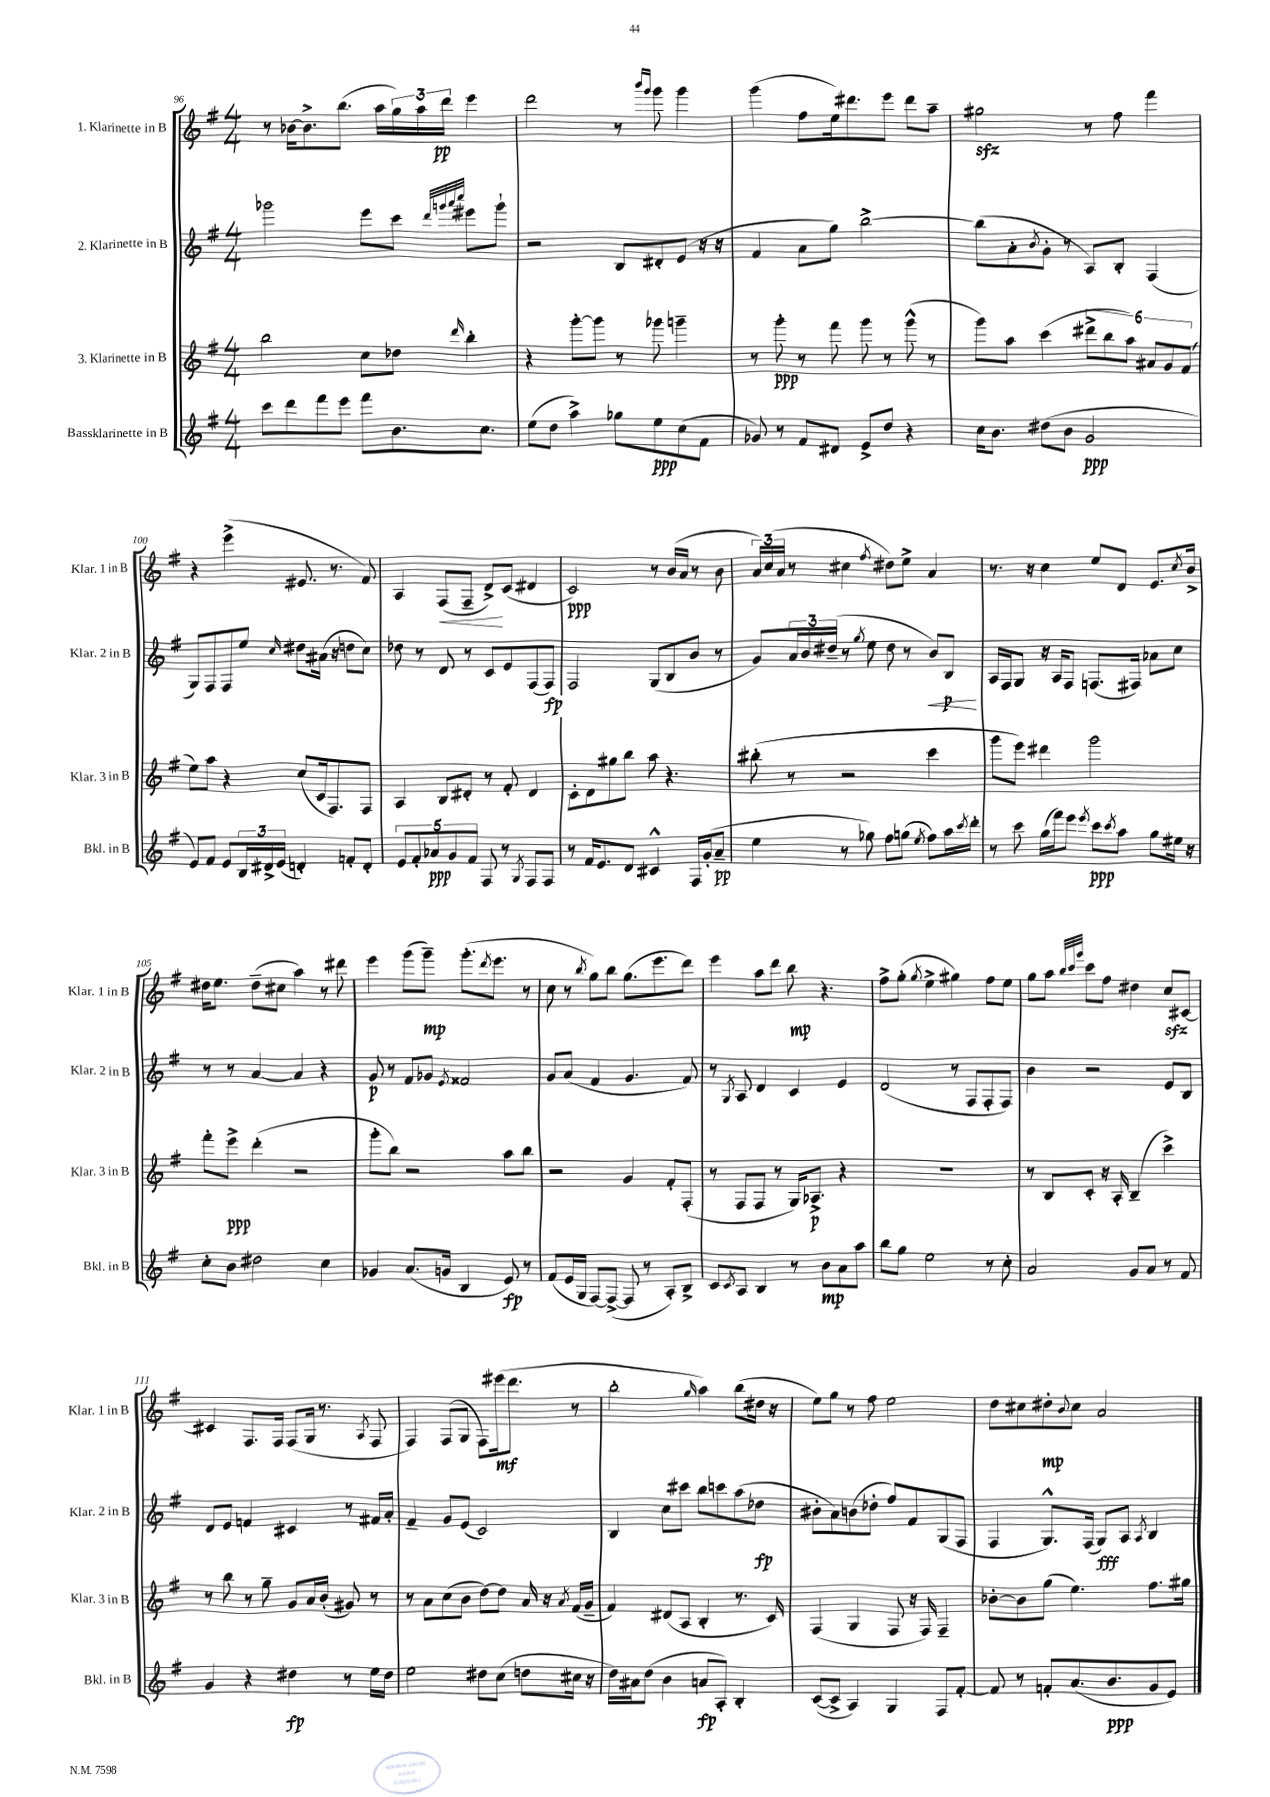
<<
\new StaffGroup <<
\new Staff = "s0" \with { instrumentName = "1. Klarinette in B" shortInstrumentName = "Klar. 1 in B" } {
    \clef treble \key g \major \numericTimeSignature \time 4/4
    r8 bes'16~ bes'8.-> b''8.( a''16 \tuplet 3/2 { g''16) a''16 d'''16\pp } e'''4 |
    d'''2 r8 \grace { b'''16 g'''16 } g'''8 g'''4 |
    g'''4( fis''8 e''16) dis'''8. e'''8 dis'''8 a''8-- |
    gis''2\sfz r8 fis''8 fis'''4 |
    r4 e'''4->( eis'8. r8. fis'8) |
    a4 fis8\<( fis8-- d'8->\!) c'8( dis'4 |
    c'2\ppp) r8 b'16( a'16 r8 b'8 |
    \tuplet 3/2 { a'16) c''16( a'16 } r8 cis''4 \acciaccatura { fis''8 } dis''8) e''8-> a'4 |
    r8. r16 c''4 e''8 d'8 e'8. \acciaccatura { c''8 } b'16-> |
    dis''16 e''8. dis''8--( cis''8 a''4) r8 dis'''8 |
    e'''4 g'''8( g'''8--\mp) g'''8.-.( \acciaccatura { d'''8 } e'''8. r8 |
    c''8 r8 \acciaccatura { b''8 } g''8) b''8 g''8.( e'''8. d'''8) |
    e'''4 a''8 d'''8 b''8\mp r4. |
    fis''8-> g''8-.( \acciaccatura { g''8 } e''4-> gis''4) fis''8 e''8 |
    g''8 a''8 \grace { b''32 c'''32 g'''32 } c'''8 fis''8 dis''4 c''8\sfz cis'8~ |
    cis'4 fis8. fis16 fis8( g16 r8. \acciaccatura { a8 } fis8 |
    fis4) fis8( g8 fis8) eis'''16\mf( d'''8. r8 |
    b''2-. \grace { g''16 } a''4) b''8( dis''16 r16 |
    e''8) g''8 r8 fis''8 e''2 |
    d''8 cis''8 dis''8-.\mp \appoggiatura { b'8 } cis''8 a'2 \bar "|." |
}
\new Staff = "s1" \with { instrumentName = "2. Klarinette in B" shortInstrumentName = "Klar. 2 in B" } {
    \clef treble \key g \major \numericTimeSignature \time 4/4
    ges'''2 e'''8 c'''8 \grace { d'''32 g'''32 a'''32 c''''32 } eis'''8 g'''8-! |
    r2 b8 dis'8-. e'8( r16 r16 |
    fis'4 a'8 g''8) b''2~-> |
    b''8( a'8-. \acciaccatura { b'8 } g'8-. r8 a8) b8-. fis4( |
    g8) fis8 fis8 e''8 \grace { c''16 } dis''8 ais'16( r16 d''8 c''8) |
    des''8 r8 d'8 r8 c'8 e'8 fis8( fis8\fp) |
    fis2 g8( b8 b'8 r8 |
    g'8) \tuplet 3/2 { a'16 b'16 dis''16--( } r8 \acciaccatura { g''8 } e''8 dis''8 r8 b'8\<) b8\p\! |
    a16 fis16 g8 r16 a16 fis8 f8.( fis16) aes'8 c''8 |
    r8 r8 a'4~ a'4 r4 |
    g'8\p r8 fis'8 ges'8 \acciaccatura { e'8 } fisis'2 |
    g'8 a'8( fis'4 g'4. fis'8) |
    r8 \acciaccatura { g8 } a8 d'4 c'4 e'4 |
    d'2( r8 fis8 fis8-. fis8) |
    b'4 r2 e'8 b8 |
    d'8 e'8 f'4 cis'4 r8 fis'16 a'16-. |
    fis'4-- g'8 e'8( c'2) |
    b4 c''8 cis'''8 b''8 c'''8 a''8( des''8\fp |
    bis'8-. a'8) b'8( des''8-. fis''8) fis'8 g8( fis8 |
    fis4 g8.-^) fis16( g8\fff) a8 \acciaccatura { a8 } b4 \bar "|." |
}
\new Staff = "s2" \with { instrumentName = "3. Klarinette in B" shortInstrumentName = "Klar. 3 in B" } {
    \clef treble \key g \major \numericTimeSignature \time 4/4
    b''2 c''8 des''8 \grace { d'''16 } b''4-. |
    r4 g'''8~-. g'''8 r8 ges'''8 g'''4-- |
    r8 g'''8-.\ppp r8 fis'''8 g'''8 r8 g'''8-^( r8 |
    g'''8) a''8 c'''4( \tuplet 6/4 { dis'''8-> b''8 a''8) ais'8 g'8 fis'8( } |
    e''8) a''8 r4 c''8( c'16 fis8.) fis8 |
    a4 b8 dis'8-. r8 fis'8-. dis'4 |
    c'8-. d'8 gis''8 b''8 a''8 r4. |
    bis''8-.( r8 r2 c'''4 |
    g'''8 e'''8) dis'''4 g'''2 |
    fis'''8-. e'''8->\ppp d'''4-.( r2 |
    g'''8-. b''8) r2 a''8 b''8 |
    r2 g'4 fis'8-. fis8-.( |
    r8 fis8 fis8 r8 g16) aes8.->\p r4 |
    R1 |
    r8 b8 c'8-. r16 a16-. b4--( c'''4->) |
    r8 b''8 r8 g''8-- g'8 a'16 b'16-.( gis'8) r8 |
    r8 a'8 c''8( b'8 d''8~) d''8 a'16 r16 \acciaccatura { a'8 } fis'16( g'16-- |
    fis'4) dis'8( a8 b4-. r8. c'16) |
    fis4( g4 fis8 r16 fis16) fis4-- |
    bes'8~-. bes'8 g''8( e''4.) fis''8. gis''16 \bar "|." |
}
\new Staff = "s3" \with { instrumentName = "Bassklarinette in B" shortInstrumentName = "Bkl. in B" } {
    \clef treble \key g \major \numericTimeSignature \time 4/4
    c'''8 d'''8 fis'''8 e'''8 fis'''8 b'8. c''8. |
    e''8( d''8 a''4->) ges''8 e''8\ppp c''8( fis'8 |
    ges'8) r8 fis'8 dis'8 e'8-> d''8 r4 |
    c''16 b'8. dis''8( b'8 g'2\ppp |
    e'8) fis'8 e'8 \tuplet 3/2 { b16 dis'16-> e'16( } d'4-.) f'8-. d'8-. |
    \tuplet 5/4 { e'8 fis'8-. aes'8\ppp g'8 fis'8 } fis8 r8 \acciaccatura { g8 } fis8 fis8 |
    r8 fis'16 e'8. d'8 cis'4-^ fis16 g'16-.( a'8--\pp |
    e''4 r8 ges''8) fis''8 g''8( \acciaccatura { e''8 } fis''8) a''16 \acciaccatura { c'''8 } d'''16-. |
    r8 c'''8 g''16( fis'''16) e'''8 \acciaccatura { e'''8 } c'''8\ppp \acciaccatura { c'''8 } a''8 g''8 eis''16 r16 |
    c''8-. b'8 dis''2 c''4 |
    ges'4 a'8.( g'16 b4 e'8\fp) r8 |
    fis'8( e'16 g16 fis8~) fis8~->( fis8 r8 a8-.) b8-> |
    c'8 \acciaccatura { c'8 } a8 b4 r8 b'8\mp a'8 a''8 |
    b''8 g''8 e''2 r8 c''8-. |
    a'2 g'8 a'8 r8 fis'8 |
    g'4 r4 dis''4\fp r8 e''16 dis''16 |
    e''2 dis''8 c''8( d''8 cis''16 r16 |
    d''16) ais'16 d''8( b'4 a'8\fp a8-.) b4-. |
    c'8~( c'8-> a4) g4 fis8 fis'8~-. |
    fis'8 r8 f'8-. a'8.( b'8.\ppp g'8 e'8) \bar "|." |
}
>>
>>
\layout { \context { \Score currentBarNumber = #96 } }
